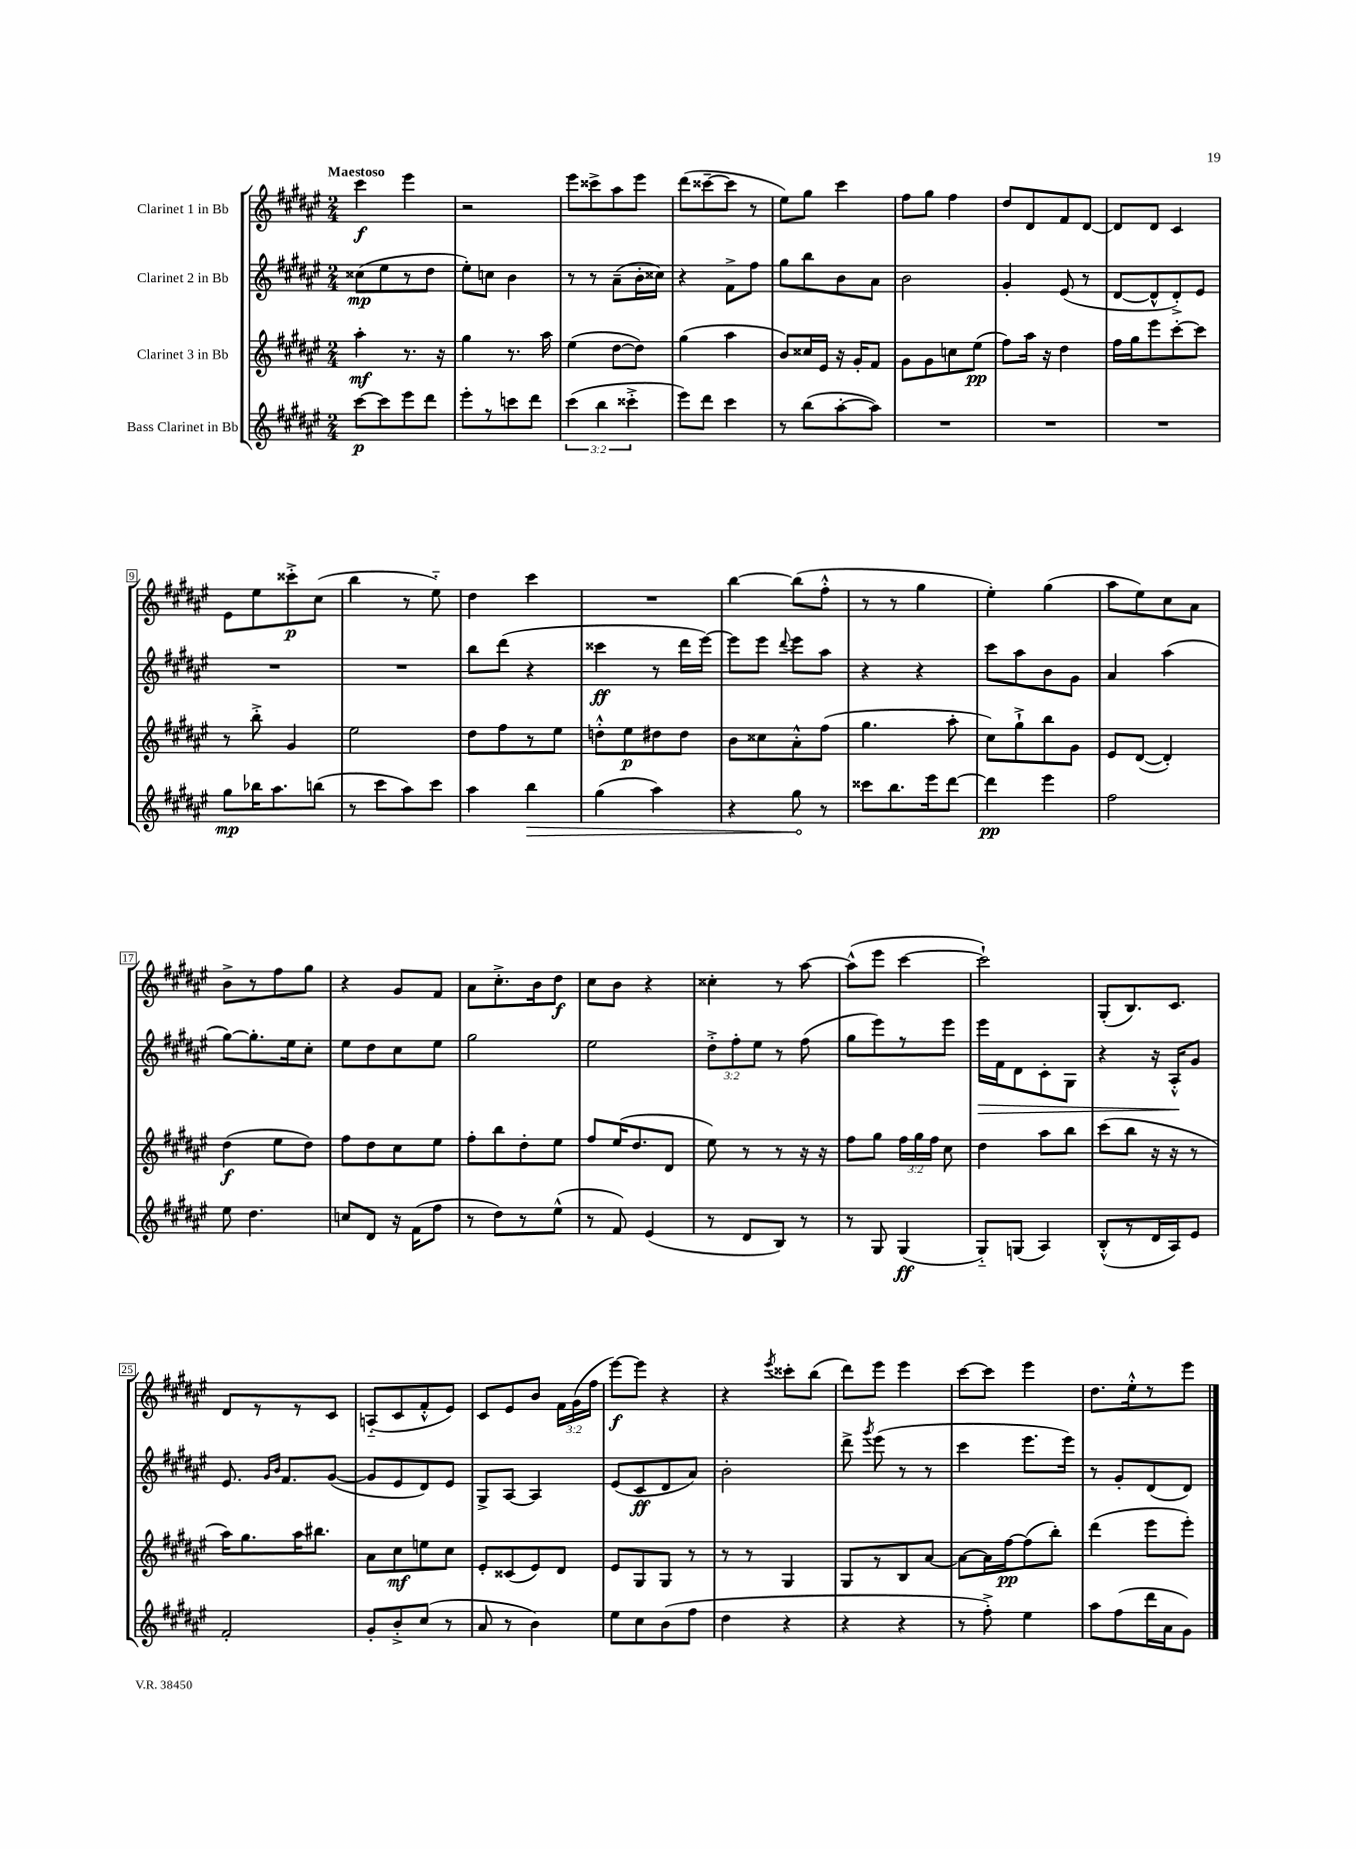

**kern	**dynam	**kern	**dynam	**kern	**dynam	**kern	**dynam
*part4	*part4	*part3	*part3	*part2	*part2	*part1	*part1
*staff4	*staff4	*staff3	*staff3	*staff2	*staff2	*staff1	*staff1
*I"Bass Clarinet in Bb	*	*I"Clarinet 3 in Bb	*	*I"Clarinet 2 in Bb	*	*I"Clarinet 1 in Bb	*
*clefG2	*	*clefG2	*	*clefG2	*	*clefG2	*
*k[f#c#g#d#a#e#]	*	*k[f#c#g#d#a#e#]	*	*k[f#c#g#d#a#e#]	*	*k[f#c#g#d#a#e#]	*
*M2/4	*	*M2/4	*	*M2/4	*	*M2/4	*
=1	=1	=1	=1	=1	=1	=1	=1
!	!	!	!	!	!	!LO:TX:a:B:t=Maestoso	!
[8ccc#\L	p	4aa#'\	mf	(8cc##X\L	mp	4ccc#\	f
8ccc#\]	.	.	.	8ee#\	.	.	.
8eee#\	.	8.r	.	8r	.	4eee#\	.
8ddd#\J	.	.	.	8dd#\J	.	.	.
.	.	16r	.	.	.	.	.
=2	=2	=2	=2	=2	=2	=2	=2
8eee#'\L	.	4gg#\	.	8ee#'\L)	.	2r	.
8r	.	.	.	8ccn\J	.	.	.
8cccn\	.	8.r	.	4b\	.	.	.
8ddd#\J	.	.	.	.	.	.	.
.	.	16aa#\	.	.	.	.	.
=3	=3	=3	=3	=3	=3	=3	=3
(6ccc#\	.	(4ee#\	.	8r	.	8eee#\L	.
.	.	.	.	8r	.	8ccc##X^\	.
6bb\	.	.	.	.	.	.	.
.	.	[8dd#\L	.	(8a#~\L	.	8aa#\	.
6ccc##X'^\	.	.	.	.	.	.	.
.	.	8dd#\J])	.	16b'\L	.	8eee#\J	.
.	.	.	.	16cc##X\JJ)	.	.	.
=4	=4	=4	=4	=4	=4	=4	=4
8eee#\L)	.	(4gg#\	.	4r	.	(8ddd#\L	.
8ddd#\J	.	.	.	.	.	[8ccc##X~\	.
4ccc#\	.	4aa#\	.	8f#^\L	.	8ccc##\J]	.
.	.	.	.	8ff#\J	.	8r	.
=5	=5	=5	=5	=5	=5	=5	=5
8r	.	8b/L)	.	8gg#\L	.	8ee#\L)	.
(8bb\L	.	16cc##X/L	.	8bb\	.	8gg#\J	.
.	.	16e#/JJ	.	.	.	.	.
[8aa#'\	.	16r	.	8b\	.	4ccc#\	.
.	.	16g#'/KL	.	.	.	.	.
8aa#\J])	.	8f#/J	.	8a#\J	.	.	.
=6	=6	=6	=6	=6	=6	=6	=6
2r	.	8g#\L	.	2b\	.	8ff#\L	.
.	.	8g#\	.	.	.	8gg#\J	.
.	.	8ccn\	.	.	.	4ff#\	.
.	.	(8ee#\J	pp	.	.	.	.
=7	=7	=7	=7	=7	=7	=7	=7
2r	.	8ff#\L)	.	4g#'/	.	8dd#/L	.
.	.	16aa#\Jk	.	.	.	8d#/	.
.	.	16r	.	.	.	.	.
.	.	4dd#\	.	(8e#/	.	8f#/	.
.	.	.	.	8r	.	[8d#/J	.
=8	=8	=8	=8	=8	=8	=8	=8
2r	.	16ff#\LL	.	[8d#/L	.	8d#/L]	.
.	.	16gg#\J	.	.	.	.	.
.	.	8eee#\	.	8d#^^/]	.	8d#/J	.
.	.	[8ccc#'\	.	8d#'^/)	.	4c#/	.
.	.	8ccc#\J]	.	8e#/J	.	.	.
!!LO:LB:g=z
=9	=9	=9	=9	=9	=9	=9	=9
8gg#\L	mp	8r	.	2r	.	8e#\L	.
16bb-X\K	.	8bb'^\	.	.	.	8ee#\	.
8.aa#\	.	.	.	.	.	.	.
.	.	4g#/	.	.	.	8ccc##X'^\	p
(8bbn\J	.	.	.	.	.	(8cc#\J	.
=10	=10	=10	=10	=10	=10	=10	=10
8r	.	2ee#\	.	2r	.	4bb\	.
8ccc#\L	.	.	.	.	.	.	.
8aa#\)	.	.	.	.	.	8r	.
8ccc#\J	.	.	.	.	.	8ee#\)	.
=11	=11	=11	=11	=11	=11	=11	=11
4aa#\	.	8dd#\L	.	8bb\L	.	4dd#\	.
.	.	8ff#\	.	(8ddd#\J	.	.	.
!	!LO:HP:b	!	!	!	!	!	!
4bb\	>	8r	.	4r	.	4ccc#\	.
.	.	8ee#\J	.	.	.	.	.
=12	=12	=12	=12	=12	=12	=12	=12
(4gg#\	.	8ddn'^^\L	.	4ccc##X\	ff	2r	.
.	.	8ee#\	p	.	.	.	.
4aa#\)	.	8dd#X\	.	8r	.	.	.
.	.	8dd#\J	.	16ddd#\LL	.	.	.
.	.	.	.	[16eee#\JJ)	.	.	.
=13	=13	=13	=13	=13	=13	=13	=13
4r	.	8b\L	.	8eee#\L]	.	[4bb\	.
.	.	8cc##X\	.	8eee#\J	.	.	.
.	.	.	.	8qqddd#/	.	.	.
8gg#\	.	8a#'^^\	.	8eee#\L	.	(8bb\L]	.
8r	]	(8ff#\J	.	8aa#\J	.	8ff#'^^\J	.
=14	=14	=14	=14	=14	=14	=14	=14
8ccc##X\L	.	4.gg#\	.	4r	.	8r	.
8.bb\	.	.	.	.	.	8r	.
.	.	.	.	4r	.	4gg#\	.
16eee#\k	.	.	.	.	.	.	.
[8ddd#\J	.	8aa#'\	.	.	.	.	.
=15	=15	=15	=15	=15	=15	=15	=15
4ddd#\]	pp	8cc#\L)	.	8ccc#\L	.	4ee#'\)	.
.	.	8gg#`^\	.	8aa#\	.	.	.
4eee#\	.	8bb\	.	8b\	.	(4gg#\	.
.	.	8g#\J	.	8g#\J	.	.	.
=16	=16	=16	=16	=16	=16	=16	=16
2ff#\	.	8e#/L	.	4a#/	.	8aa#\L	.
.	.	([8d#/J	.	.	.	8ee#\)	.
.	.	4d#'/])	.	(4aa#\	.	8cc#\	.
.	.	.	.	.	.	8a#\J	.
!!LO:LB:g=z
=17	=17	=17	=17	=17	=17	=17	=17
8ee#\	.	(4dd#\	f	[8gg#\L)	.	8b^\L	.
4.dd#\	.	.	.	8.gg#'\]	.	8r	.
.	.	8ee#\L	.	.	.	8ff#\	.
.	.	.	.	16ee#\k	.	.	.
.	.	8dd#\J)	.	8cc#'\J	.	8gg#\J	.
=18	=18	=18	=18	=18	=18	=18	=18
8ccn/L	.	8ff#\L	.	8ee#\L	.	4r	.
8d#/J	.	8dd#\	.	8dd#\	.	.	.
16r	.	8cc#\	.	8cc#\	.	8g#/L	.
(16f#\KL	.	.	.	.	.	.	.
8ff#\J	.	8ee#\J	.	8ee#\J	.	8f#/J	.
=19	=19	=19	=19	=19	=19	=19	=19
8r	.	8ff#'\L	.	2gg#\	.	8a#\L	.
8dd#\L)	.	8bb\	.	.	.	8.cc#'^\	.
8r	.	8dd#'\	.	.	.	.	.
.	.	.	.	.	.	16b\k	.
(8ee#^^\J	.	8ee#\J	.	.	.	8dd#\J	f
=20	=20	=20	=20	=20	=20	=20	=20
8r	.	8ff#/L	.	2ee#\	.	8cc#\L	.
8f#/)	.	(16ee#/K	.	.	.	8b\J	.
.	.	8.dd#/	.	.	.	.	.
(4e#/	.	.	.	.	.	4r	.
.	.	8d#/J	.	.	.	.	.
=21	=21	=21	=21	=21	=21	=21	=21
8r	.	8ee#\)	.	12dd#'^\L	.	4cc##X'\	.
.	.	.	.	12ff#'\	.	.	.
8d#/L	.	8r	.	.	.	.	.
.	.	.	.	12ee#\J	.	.	.
8B/J)	.	8r	.	8r	.	8r	.
8r	.	16r	.	(8ff#\	.	[8aa#\	.
.	.	16r	.	.	.	.	.
=22	=22	=22	=22	=22	=22	=22	=22
8r	.	8ff#\L	.	8gg#\L	.	(8aa#^^\L]	.
8G#/	.	8gg#\J	.	8eee#\)	.	8eee#\J	.
(4G#/	ff	24ff#\LL	.	8r	.	[4ccc#\	.
.	.	24gg#\	.	.	.	.	.
.	.	24ff#\JJ	.	.	.	.	.
.	.	8cc#\	.	8eee#\J	.	.	.
=23	=23	=23	=23	=23	=23	=23	=23
!	!	!	!	!	!LO:HP:b	!	!
8G#/L)	.	4dd#\	.	16eee#\LL	>	2ccc#`\])	.
.	.	.	.	16f#\J	.	.	.
(8Gn/J	.	.	.	8d#\	.	.	.
4A#/)	.	8aa#\L	.	8c#'\	.	.	.
.	.	8bb\J	.	8G#\J	.	.	.
=24	=24	=24	=24	=24	=24	=24	=24
(8B'^^/L	.	(8ccc#\L	.	4r	.	(8G#'/L	.
8r	.	8bb\J	.	.	.	8.B/)	.
16d#/L	.	16r	.	16r	.	.	.
16A#/J)	.	16r	.	16A#'^^/KL	.	8.c#/J	.
8e#/J	.	8r	.	8g#/J	]	.	.
!!LO:LB:g=z
=25	=25	=25	=25	=25	=25	=25	=25
2f#'/	.	16aa#\KL)	.	8.e#/	.	8d#/L	.
.	.	8.gg#\	.	.	.	.	.
.	.	.	.	.	.	8r	.
.	.	.	.	16qqg#/LL	.	.	.
.	.	.	.	16qqb/JJ	.	.	.
.	.	.	.	8.f#/L	.	.	.
.	.	16aa#\K	.	.	.	8r	.
.	.	8.bb#X\J	.	.	.	.	.
.	.	.	.	([8g#/J	.	8c#/J	.
=26	=26	=26	=26	=26	=26	=26	=26
8g#'/L	.	8a#\L	.	8g#/L]	.	(8An/L	.
8b'^/	.	8cc#\	mf	8e#/	.	8c#/	.
(8cc#/J	.	8een\	.	8d#/)	.	8f#'^^/	.
8r	.	8cc#\J	.	8e#/J	.	8e#/J)	.
=27	=27	=27	=27	=27	=27	=27	=27
8a#/	.	8e#'/L	.	8G#^/L	.	8c#/L	.
8r	.	(8c##X/	.	[8A#/J	.	8e#/	.
4b\)	.	8e#/)	.	4A#/]	.	8b/J	.
.	.	8d#/J	.	.	.	24f#\LL	.
.	.	.	.	.	.	(24g#\	.
.	.	.	.	.	.	24ff#\JJ	.
=28	=28	=28	=28	=28	=28	=28	=28
8ee#\L	.	8e#/L	.	(8e#/L	.	[8eee#\L)	f
8cc#\	.	8G#/	.	8c#/	ff	8eee#\J]	.
(8b\	.	8G#/J	.	8d#/	.	4r	.
8ff#\J	.	8r	.	8a#/J)	.	.	.
=29	=29	=29	=29	=29	=29	=29	=29
4dd#\	.	8r	.	2b'\	.	4r	.
.	.	8r	.	.	.	.	.
.	.	.	.	.	.	8qeee#/	.
4r	.	4G#/	.	.	.	8ccc##X'\L	.
.	.	.	.	.	.	(8bb\J	.
=30	=30	=30	=30	=30	=30	=30	=30
4r	.	8G#/L	.	8ddd#^\	.	8ddd#\L)	.
.	.	.	.	8qggg#/	.	.	.
.	.	8r	.	(8eee#\	.	8eee#\J	.
4r	.	8B/	.	8r	.	4eee#\	.
.	.	[8a#/J	.	8r	.	.	.
=31	=31	=31	=31	=31	=31	=31	=31
8r	.	8a#\L_	.	4ccc#\	.	[8ccc#\L	.
8ff#'^\)	.	16a#\L]	.	.	.	8ccc#\J]	.
.	.	[16ff#\J	pp	.	.	.	.
4ee#\	.	(8ff#\]	.	8.eee#\L	.	4eee#\	.
.	.	8bb'\J)	.	.	.	.	.
.	.	.	.	16eee#\Jk)	.	.	.
=32	=32	=32	=32	=32	=32	=32	=32
8aa#\L	.	(4ddd#\	.	8r	.	8.dd#\L	.
(8ff#\	.	.	.	8g#'/L	.	.	.
.	.	.	.	.	.	16ee#'^^\k	.
16ddd#\L	.	8eee#\L	.	(8d#/	.	8r	.
16a#\J	.	.	.	.	.	.	.
8g#\J)	.	8eee#'\J)	.	8d#/J)	.	8eee#\J	.
==	==	==	==	==	==	==	==
*-	*-	*-	*-	*-	*-	*-	*-
